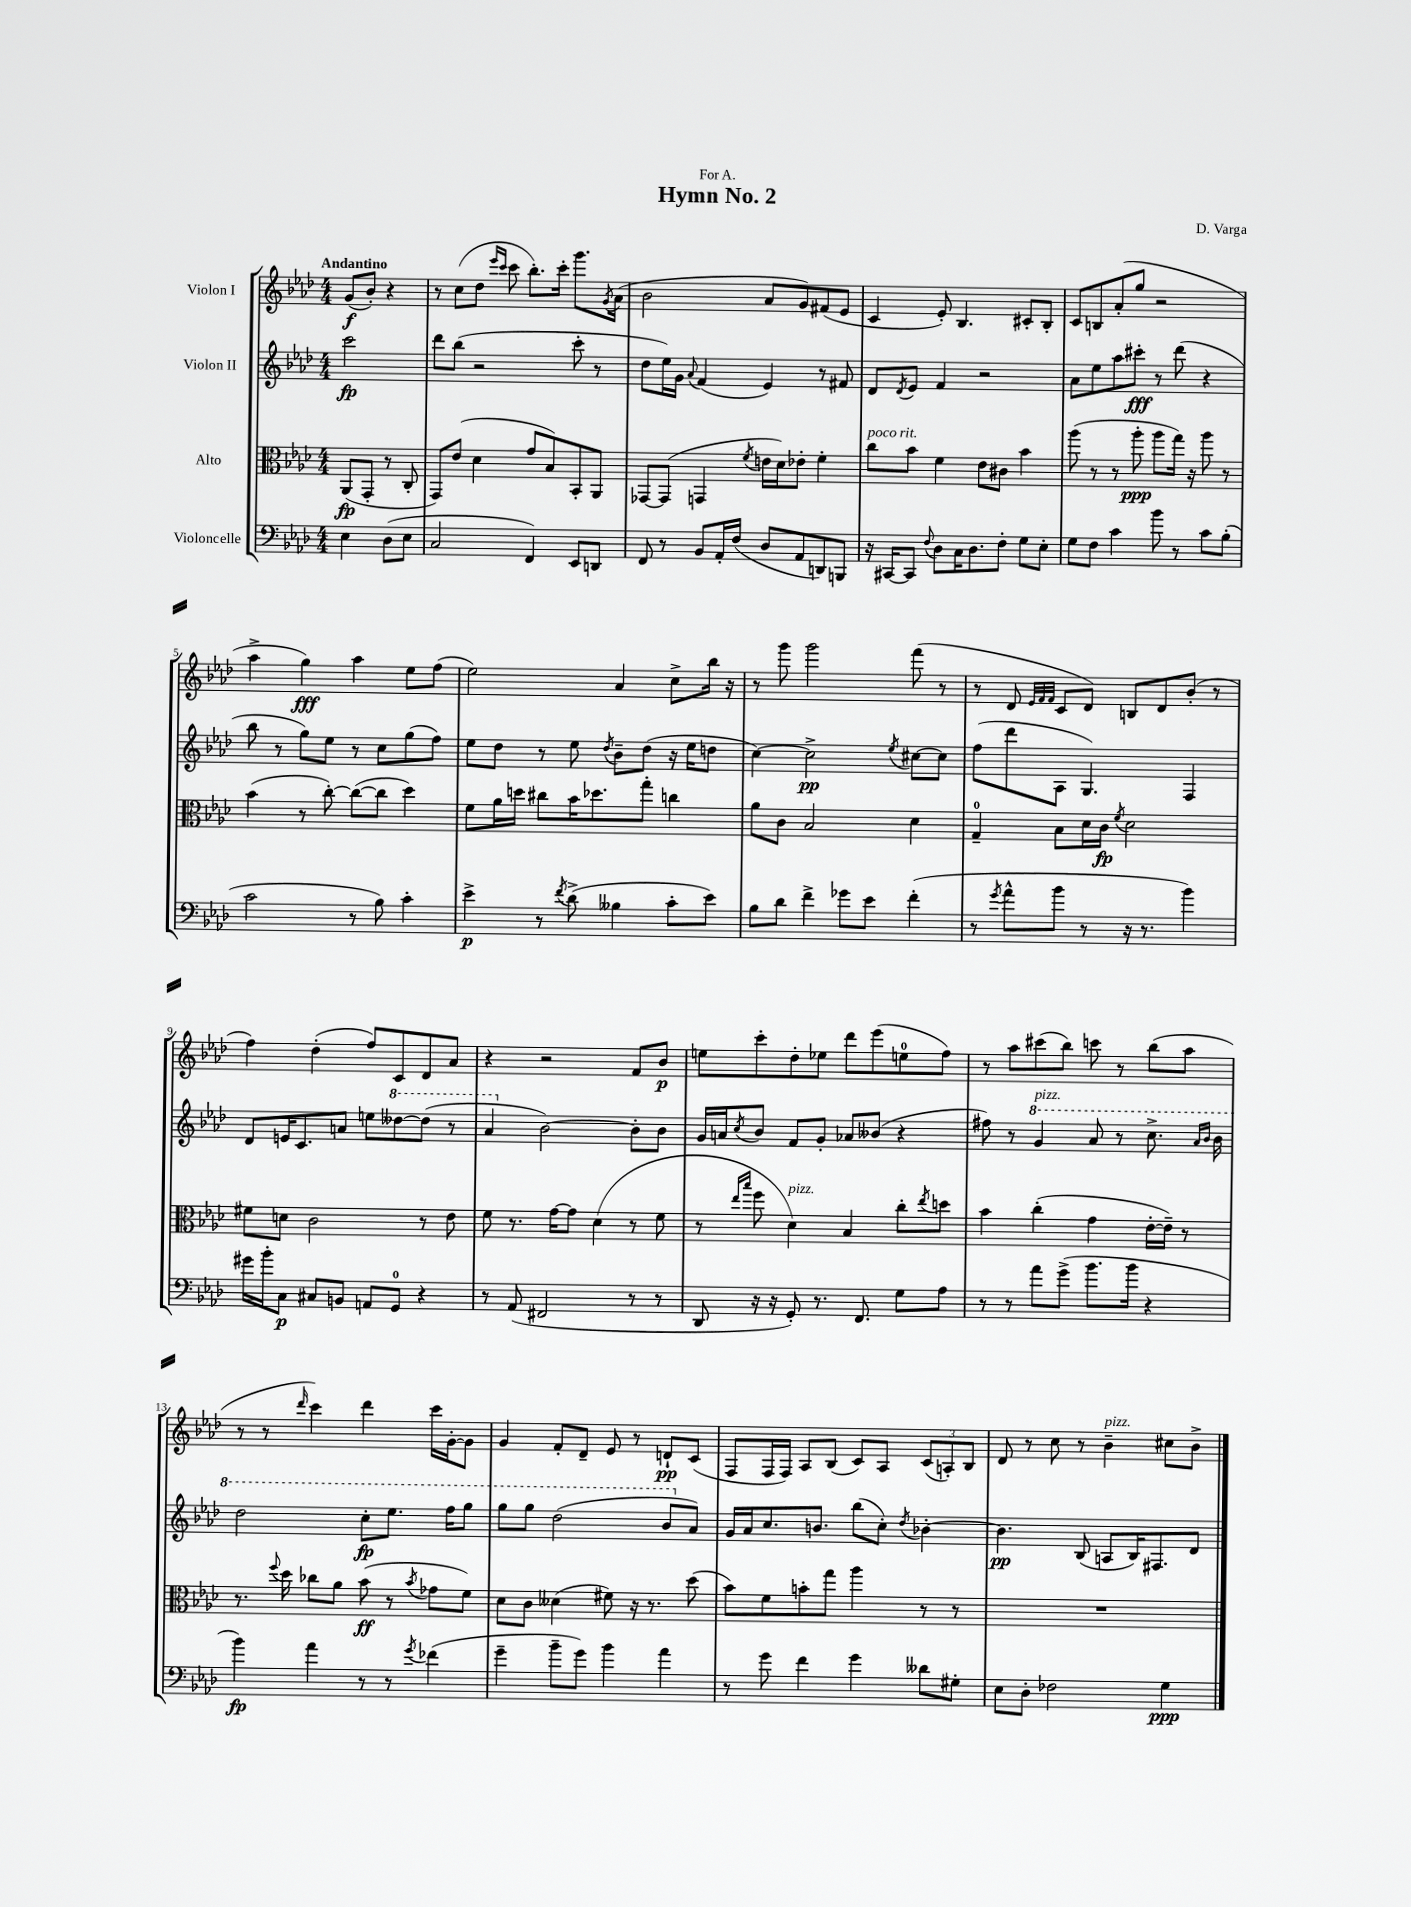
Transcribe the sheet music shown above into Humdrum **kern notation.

**kern	**kern	**kern	**kern
*staff4	*staff3	*staff2	*staff1
*clefF4	*clefC3	*clefG2	*clefG2
*k[b-e-a-d-]	*k[b-e-a-d-]	*k[b-e-a-d-]	*k[b-e-a-d-]
*M4/4	*M4/4	*M4/4	*M4/4
4E-	(8AA-	2ccc	(8g
.	8GG'	.	8b-')
(8D-	8r	.	4r
8E-	8C'	.	.
=	=	=	=
2C	8GG)	8ddd-	8r
.	(8e-	(8bb-	(8cc
.	4d-	2r	8dd-
.	.	.	16qqeee-
.	.	.	16qqccc
.	.	.	8ccc
4FF)	8g	.	8.bb-')
.	8B-)	.	.
.	.	.	16ccc'
8EE-	8BB-'	8ccc'	8.ggg
8DD	8AA-	8r	.
.	.	.	8qg
.	.	.	(16a-
=	=	=	=
8FF	[8GG-	8dd-	2b-
8r	(8GG-]	16ee-)	.
.	.	16g	.
.	.	8qqa-	.
8BB-	4GG	(4f	.
16AA-'	.	.	.
(16F	.	.	.
.	8qf	.	.
8D-	16e	4e-)	8a-
.	16d-)	.	.
8AA-	8e-'	.	8g)
8DD)	4f'	8r	(8f#
8BBB	.	8f#	8e-
=	=	=	=
16r	8cc	8d-	4c
[16CC#	.	.	.
.	.	8qd-	.
8CC#]	8b-	8e-	.
8qqF	.	.	.
8D-	4f	4f	8e-')
16C	.	.	4.B-
8.D-	.	.	.
.	8e-	2r	.
8F'	8c#	.	.
8G	4b-	.	8c#'
8E-'	.	.	8B-'
=	=	=	=
8G	(8aa-	8a-	8c
8F	8r	8ee-	8B
4c	8r	8aa-	(8a-'
.	8aa-'	8ccc#'	8gg
8b-	8aa-	8r	2r
8r	16gg)	(8ddd-	.
.	16r	.	.
8c	8aa-	4r	.
(8B-'	8r	.	.
=	=	=	=
2c	(4b-	8bb-	4aa-^
.	.	8r	.
.	8r	8gg)	4gg)
.	[8cc')	8ee-	.
8r	(8cc_	8r	4aa-
8B-)	8cc]	8cc	.
4c'	4dd-)	(8gg	8ee-
.	.	8ff)	(8ff
=	=	=	=
4e-^	8f	8ee-	2ee-)
.	16a-	8dd-	.
.	16dd	.	.
8r	8cc#	8r	.
8qf	.	.	.
(8d-^	16b-	8ee-	.
.	8.dd-	.	.
.	.	8qdd-	.
4B--	.	8b-~	4a-
.	8gg'	(8dd-	.
8c'	4cc	16r	8cc^
.	.	16ee-	.
8e-)	.	8dd	16bb-
.	.	.	16r
=	=	=	=
8B-	8a-	[4cc)	8r
8d-	8c	.	8ggg
4f^	2B-	2cc^]	2ggg
8g-	.	.	.
8e-	.	.	.
.	.	8qee-	.
(4f'	4d-	[8cc#	(8fff
.	.	8cc#]	8r
=	=	=	=
8r	4G~	(8ff	8r
8qg	.	.	.
8a-^^	.	8ddd-	8d-
.	.	.	32qqe-
.	.	.	32qqf
.	.	.	32qqf
8b-	8B-	8A-	8c
8r	16d-	4.G)	8d-)
.	16c	.	.
.	8qf	.	.
16r	2d-	.	8B
8.r	.	.	.
.	.	.	8d-
4b-)	.	4F	(8b-'
.	.	.	8r
=	=	=	=
16g#	8f#	8d-	4ff)
16b-'	.	.	.
8C	8d	16e	.
.	.	8.c	.
8C#	2c	.	(4dd-'
8BB	.	8a	.
8AA	.	8ee	8ff)
8GG	.	[8ddd--	8c
4r	8r	(8ddd--]	8d-
.	8e-	8r	8a-
=	=	=	=
8r	8f	4aa-	4r
(8AA-	8.r	.	.
2FF#	.	[2b-)	2r
.	[16g	.	.
.	8g]	.	.
.	(4d-	.	.
8r	8r	8b-']	8f
8r	8f	8b-	8b-
=	=	=	=
8DD-	8r	16g	8ee
.	.	16a	.
.	16qqee-	.	.
.	16qqbb-	8qcc	.
16r	8ff	8b-	8ccc'
16r	.	.	.
8GG')	4d-)	8f	8dd-'
8.r	.	8g'	8ee-
.	4B-	8a-	8ddd-
8.FF	.	.	.
.	.	(8b--	(8eee-
8G	8cc'	4r	8ee
.	8qee-	.	.
8A-	8dd	.	8ff)
=	=	=	=
8r	4b-	8ff#)	8r
8r	.	8r	8aa-
8a-	(4cc'	4gg	(8ccc#
(8g^	.	.	8bb-)
8.b-	4g	8aa-	8ccc
.	.	8r	8r
16b-	.	.	.
4r	[16e-'	8.ccc^	(8bb-
.	16e-~])	.	.
.	8r	.	8aa-
.	.	16qqaa-	.
.	.	16qqbb-	.
.	.	16bb-	.
=	=	=	=
4b-)	8.r	2ddd-	8r
.	.	.	8r
.	8qqff	.	.
.	16dd-	.	.
.	.	.	16qqddd-
4a-	8cc-	.	4ccc)
.	8a-	.	.
8r	(8b-	8ccc'	4ddd-
8r	8r	8.eee-	.
8qg	8qb-	.	.
(4f-	8g-	.	16ccc
.	.	16fff	[16g'
.	8f)	8ggg	8g]
=	=	=	=
4g~	8d-	8ggg	4g
.	8c	8ggg	.
8b-~	(4d--	(2ddd-	8f'
8g)	.	.	8d-~
4b-	8f#)	.	8e-
.	16r	.	8r
.	8.r	.	.
4a-	.	8bb-	8d`
.	(8dd-	8a-)	(8c
=	=	=	=
8r	8b-)	16g	8F
.	.	16a-	.
8g	8f	8.cc	16F
.	.	.	16F)
4f	8b'	.	8A-
.	.	8.b	.
.	8gg	.	(8B-
4g	4aa-	(8bb-	8c)
.	.	8cc')	8A-
.	.	8qdd-	.
8d--	8r	[4b-'	(12c
.	.	.	12A')
8G#'	8r	.	.
.	.	.	12B-
=	=	=	=
8E-	1r	4.b-]	8d-
8D-'	.	.	8r
2F-	.	.	8cc
.	.	(8B-	8r
.	.	8A	4b-~
.	.	16B-)	.
.	.	8.F#	.
4G	.	.	8cc#
.	.	8d-	8b-^
==	==	==	==
*-	*-	*-	*-
